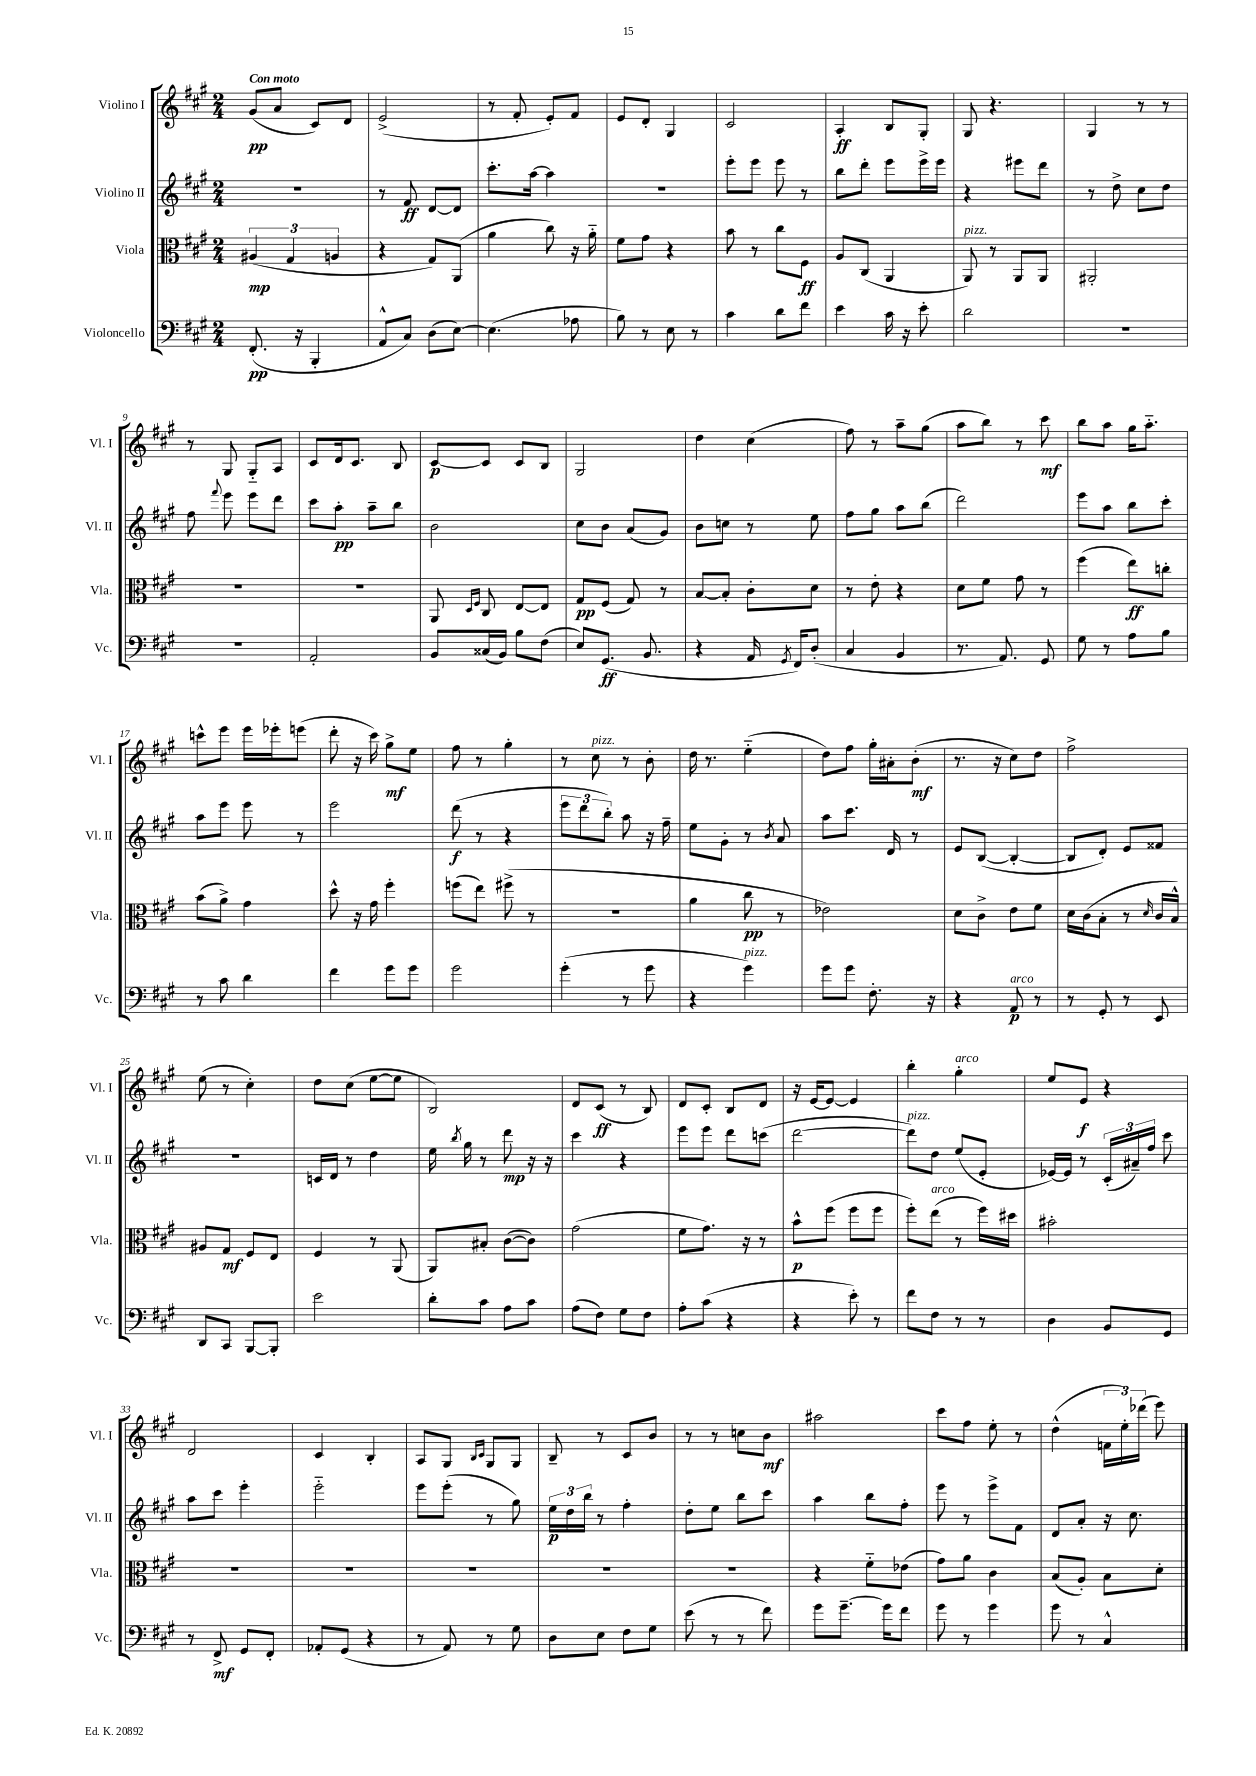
<<
\new StaffGroup <<
\new Staff = "s0" \with { instrumentName = "Violino I" shortInstrumentName = "Vl. I" } {
    \clef treble \key a \major \numericTimeSignature \time 2/4 \tempo "Con moto"
    \autoBeamOff gis'8[\pp( a'8] cis'8[) d'8] |
    e'2->( |
    r8 fis'8-. e'8[-.) fis'8] |
    e'8[ d'8]-. gis4 |
    cis'2 |
    a4-.\ff b8[ gis8]-. |
    gis8 r4. |
    gis4 r8 r8 |
    r8 gis8 gis8[-_ a8] |
    cis'8[ d'16 cis'8.] b8 |
    cis'8[~\p cis'8] cis'8[ b8] |
    gis2 |
    d''4 cis''4( |
    fis''8) r8 a''8[-- gis''8]( |
    a''8[ b''8]) r8 cis'''8\mf |
    b''8[ a''8] gis''16[ a''8.]-_ |
    c'''8[-^ e'''8] e'''16[ ees'''16-. e'''8]( |
    d'''8-. r16 cis'''16) gis''8[->\mf e''8] |
    fis''8 r8 gis''4-. |
    r8 cis''8^\markup { \italic "pizz." } r8 b'8-. |
    d''16 r8. e''4-_( |
    d''8[) fis''8] gis''16[-. ais'16-. b'8]-.\mf( |
    r8. r16 cis''8[) d''8] |
    fis''2-> |
    e''8( r8 cis''4-.) |
    d''8[ cis''8]( e''8[~ e''8] |
    b2) |
    d'8[ cis'8]\ff( r8 b8) |
    d'8[ cis'8]-. b8[ d'8] |
    r16 e'16[~ e'8]~ e'4 |
    b''4-. gis''4-.^\markup { \italic "arco" } |
    e''8[ e'8]\f r4 |
    d'2 |
    cis'4 b4-. |
    a8[ gis8] \grace { b16[ cis'16] } gis8[ gis8] |
    b8-- r8 cis'8[ b'8] |
    r8 r8 c''8[ b'8]\mf |
    ais''2 |
    cis'''8[ fis''8] e''8-. r8 |
    d''4-^( \tuplet 3/2 { f'16[ e''16-.) des'''16]( } e'''8) \bar "|." |
}
\new Staff = "s1" \with { instrumentName = "Violino II" shortInstrumentName = "Vl. II" } {
    \clef treble \key a \major \numericTimeSignature \time 2/4
    \autoBeamOff r2 |
    r8 fis'8\ff d'8[~ d'8] |
    cis'''8.[-. a''16]~ a''4 |
    r2 |
    e'''8[-. e'''8] e'''8 r8 |
    b''8[ d'''8]-. e'''8[ e'''16-> e'''16] |
    r4 eis'''8[ d'''8] |
    r8 d''8-> cis''8[ d''8] |
    fis''8 \appoggiatura { fis'''8 } e'''8 e'''8[ d'''8] |
    cis'''8[ a''8]-.\pp a''8[-- b''8] |
    b'2 |
    cis''8[ b'8] a'8[( gis'8]) |
    b'8[ c''8] r8 e''8 |
    fis''8[ gis''8] a''8[ b''8]( |
    d'''2) |
    e'''8[ a''8] b''8[ cis'''8]-. |
    a''8[ e'''8] e'''8 r8 |
    e'''2 |
    d'''8\f( r8 r4 |
    \tuplet 3/2 { e'''8[ d'''8 b''8]-.) } a''8 r16 fis''16-- |
    e''8[ gis'8]-. r8 \acciaccatura { b'8 } a'8 |
    a''8[ cis'''8.] d'16 r8 |
    e'8[ b8]~( b4~-. |
    b8[ d'8]-.) e'8[ fisis'8] |
    R2 |
    c'16[ d'16] r8 d''4 |
    e''16 \acciaccatura { b''8 } gis''16 r8 d'''8\mp r16 r16 |
    cis'''4 r4 |
    e'''8[ e'''8] d'''8[ c'''8]( |
    d'''2~ |
    d'''8[^\markup { \italic "pizz." }) d''8] e''8[( e'8]-. |
    ees'16[~) ees'16] r8 \tuplet 3/2 { cis'16[-.( ais'16--) fis''16] } cis'''8 |
    a''8[ cis'''8] e'''4-. |
    e'''2-_ |
    e'''8[ e'''8]-.( r8 gis''8) |
    \tuplet 3/2 { e''16[\p d''16 b''16] } r8 fis''4-. |
    d''8[-. e''8] b''8[ cis'''8] |
    a''4 b''8[ fis''8]-. |
    e'''8 r8 e'''8[-> fis'8] |
    d'8[ a'8]-. r16 cis''8. \bar "|." |
}
\new Staff = "s2" \with { instrumentName = "Viola" shortInstrumentName = "Vla." } {
    \clef alto \key a \major \numericTimeSignature \time 2/4
    \autoBeamOff \tuplet 3/2 { ais4\mp( gis4 a4 } |
    r4 gis8[) a,8]( |
    a'4 cis''8) r16 a'16-_ |
    fis'8[ gis'8] r4 |
    b'8 r8 cis''8[ fis8]\ff |
    a8[ cis8]( a,4 |
    a,8^\markup { \italic "pizz." }) r8 a,8[ a,8] |
    ais,2-. |
    R2 |
    R2 |
    a,8 \grace { d16[ fis16] } cis8 e8[~ e8] |
    gis8[\pp fis8]( gis8) r8 |
    b8[~ b8]-. cis'8[-. d'8] |
    r8 e'8-. r4 |
    d'8[ fis'8] gis'8 r8 |
    fis''4( e''8[\ff) c''8]-. |
    b'8[( a'8]->) gis'4 |
    d''8-^ r16 gis'16 fis''4-. |
    f''8[( e''8]) fis''8->( r8 |
    R2 |
    a'4 cis''8\pp r8 |
    ees'2) |
    d'8[ cis'8]-> e'8[ fis'8] |
    d'16[ cis'16( b8]-. r8 \grace { d'16 } cis'16[ b16]-^) |
    ais8[ gis8]\mf fis8[ e8] |
    fis4 r8 a,8( |
    a,8[) bis8]-. cis'8[~( cis'8]) |
    gis'2( |
    fis'8[ gis'8.]) r16 r8 |
    b'8[-^\p fis''8]( fis''8[ fis''8] |
    fis''8[-.) e''8]^\markup { \italic "arco" }( r8 fis''16[) dis''16] |
    bis'2-. |
    R2 |
    R2 |
    R2 |
    R2 |
    R2 |
    r4 fis'8[-_ ees'8]( |
    gis'8[) a'8] cis'4 |
    b8[( a8]-.) b8[ d'8]-. \bar "|." |
}
\new Staff = "s3" \with { instrumentName = "Violoncello" shortInstrumentName = "Vc." } {
    \clef bass \key a \major \numericTimeSignature \time 2/4
    \autoBeamOff fis,8.-.\pp( r16 b,,4-. |
    a,8[-^ cis8]) d8[( e8]~) |
    e4.( aes8 |
    b8) r8 e8 r8 |
    cis'4 d'8[ fis'8] |
    e'4 cis'16 r16 e'8-. |
    d'2 |
    R2 |
    R2 |
    a,2-. |
    b,8[ cisis16( b,16]) b8[ fis8]( |
    e8[) gis,8.]\ff( b,8. |
    r4 a,16 \acciaccatura { gis,8 } fis,16[) d8]-.( |
    cis4 b,4 |
    r8. a,8.) gis,8 |
    gis8 r8 a8[ b8] |
    r8 cis'8 d'4 |
    fis'4 gis'8[ gis'8] |
    gis'2 |
    gis'4-.( r8 gis'8 |
    r4 gis'4^\markup { \italic "pizz." }) |
    gis'8[ gis'8] fis8.-. r16 |
    r4 a,8\p^\markup { \italic "arco" } r8 |
    r8 gis,8-. r8 e,8 |
    d,8[ cis,8] b,,8[~ b,,8]-. |
    e'2 |
    d'8[-. cis'8] a8[ cis'8] |
    a8[( fis8]) gis8[ fis8] |
    a8[-. cis'8]( r4 |
    r4 e'8-.) r8 |
    fis'8[ fis8] r8 r8 |
    d4 b,8[ gis,8] |
    r8 fis,8->\mf gis,8[ fis,8]-. |
    aes,8[-. gis,8]( r4 |
    r8 a,8) r8 gis8 |
    d8[ e8] fis8[ gis8] |
    e'8( r8 r8 fis'8) |
    gis'8[ gis'8.]~-- gis'16[ fis'8] |
    gis'8 r8 gis'4 |
    gis'8 r8 cis4-^ \bar "|." |
}
>>
>>
